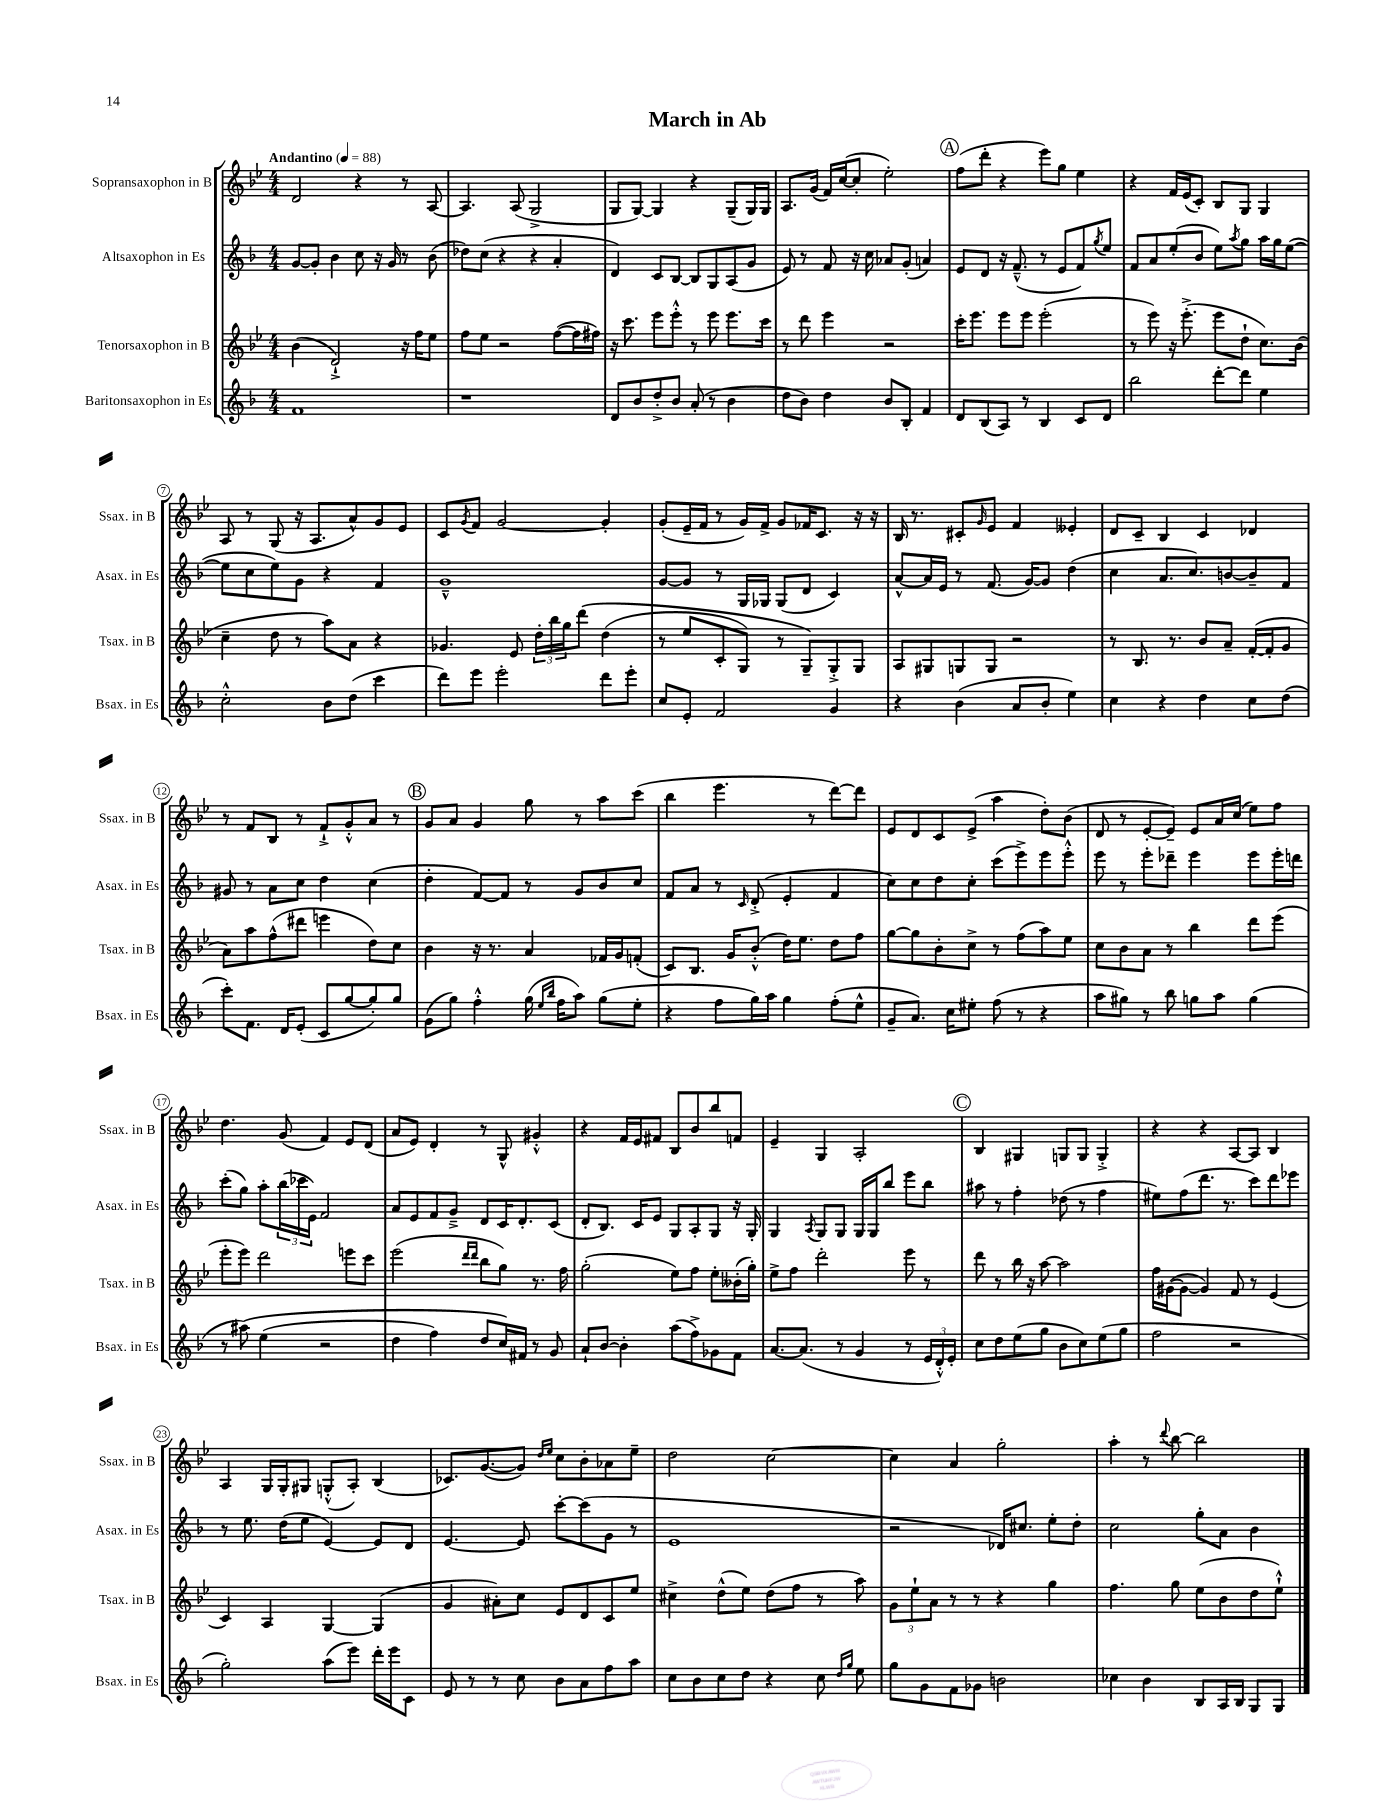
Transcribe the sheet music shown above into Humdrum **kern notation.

**kern	**kern	**kern	**kern
*part4	*part3	*part2	*part1
*staff4	*staff3	*staff2	*staff1
*I"Baritonsaxophon in Es	*I"Tenorsaxophon in B	*I"Altsaxophon in Es	*I"Sopransaxophon in B
*I'Bsax. in Es	*I'Tsax. in B	*I'Asax. in Es	*I'Ssax. in B
*clefG2	*clefG2	*clefG2	*clefG2
*k[b-]	*k[b-e-]	*k[b-]	*k[b-e-]
*M4/4	*M4/4	*M4/4	*M4/4
*MM88	*MM88	*MM88	*MM88
=1	=1	=1	=1
!	!	!	!LO:TX:a:B:t=Andantino
1f	(4b-\	[8g/L	2d/
.	.	8g'/J]	.
.	2d`^/)	4b-\	.
.	.	8cc\	4r
.	.	16r	.
.	.	16g/	.
.	16r	8r	8r
.	16ff\KL	.	.
.	8ee-\J	(8b-\	[8A/
=2	=2	=2	=2
1r	8ff\L	8dd-X\L)	4.A/]
.	8ee-\J	(8cc\J	.
.	2r	4r	.
.	.	.	(8A/
.	.	4r	2G^/
.	([8ff\L	4a'/	.
.	16ff\L]	.	.
.	16ff#X\JJ)	.	.
=3	=3	=3	=3
8d/L	16r	4d/)	8G/L
.	8.ccc\	.	.
8b-/	.	.	[8G/J)
8dd'^/	8eee-\L	8c/L	4G/]
8b-/J	8eee-'^^\J	[8B-/J	.
(8a'/	8r	8B-/L]	4r
8r	8eee-\	8G/	.
4b-\	8.eee-\L	(8A/	(8G~/L
.	.	8g/J	16G/L)
.	16ccc\Jk	.	16G/JJ
=4	=4	=4	=4
8dd\L	8r	8e/)	8.A/L
8b-\J)	8ddd\	8r	.
.	.	.	(16g/Jk
4dd\	4eee-\	8f/	16f/LL)
.	.	.	([16cc/J
.	.	16r	8cc'/J]
.	.	16cc\	.
8b-/L	2r	8a-X/L	2ee-'\)
8B-'/J	.	(8g'/J	.
4f/	.	4an/)	.
!!LO:REH:place=s1:t=A
=5	=5	=5	=5
8d/L	16ccc'\KL	8e/L	(8ff\L
.	8.eee-\J	.	.
(8B-/	.	8d/J	8ddd'\J
8A/J)	8eee-\L	16r	4r
.	.	(8.f~^^/	.
8r	8eee-\J	.	.
4B-/	(2eee-'\	8r	8eee-\L)
.	.	8e/L	8gg\J
8c/L	.	8f/)	4ee-\
.	.	8qgg/	.
8d/J	.	8ee/J	.
=6	=6	=6	=6
2bb-\	8r	8f/L	4r
.	8eee-\)	8a/	.
.	16r	(8ee'/	16f/LL
.	(8.eee-'^\	.	(16e-/J
.	.	8b-/J	8c'/J)
[8ddd'\L	8eee-\L	8ee\L)	8B-/L
.	.	8qaa/	.
8ddd\J]	8dd`\J	8gg\J	8G/J
4ee\	8.cc\L)	16aa\LL	4G/
.	.	16gg\J	.
.	.	([8ee\J	.
.	(16b-\Jk	.	.
!!LO:LB:g=z
=7	=7	=7	=7
2cc'^^\	4cc~\	8ee\L]	8A/
.	.	8cc\	8r
.	8dd\	8ee\)	(8G/
.	8r	8g\J	16r
.	.	.	8.A/L
8b-\L	8aa\L)	4r	.
(8dd\J	8a\J	.	8a^^/)
4ccc\	4r	4f/	8g/
.	.	.	8e-/J
=8	=8	=8	=8
8ddd\L)	4.g-X/	1g~^^	8c/L
.	.	.	8qg/
8eee\J	.	.	8f/J
2eee'\	.	.	[2g/
.	8e-/	.	.
.	24dd'\LL	.	.
.	24bb-\	.	.
.	24gg\J	.	.
.	(8ddd\J	.	.
8ddd\L	(4dd\	.	4g'/]
8eee'\J	.	.	.
=9	=9	=9	=9
8cc/L	8r	[8g/L	(8g'/L
8e'/J	8ee-/L	8g/J]	16e-~/L
.	.	.	16f/JJ
2f/	8c'/	8r	8r
.	8G/J)	16G/LL	16g/LL)
.	.	16G-X/JJ	16f^/JJ
.	8r	(8G-/L	8g/L
.	8G~/L)	8d/J	16f-X/K
.	.	.	8.c/J
4g/	8G'^/	4c/)	.
.	8G/J	.	16r
.	.	.	16r
=10	=10	=10	=10
4r	8A/L	[8a^^/L	16B-/
.	.	.	8.r
.	8G#X/	16a/L]	.
.	.	16e/JJ	.
(4b-\	8Gn/	8r	8c#X'/L
.	.	.	16qqg/
.	8G/J	(8.f/	8e-/J
8a/L	2r	.	4f/
.	.	[16g/KL)	.
8b-'/J	.	8g/J]	.
4ee\)	.	(4dd\	4e--X'/
=11	=11	=11	=11
4cc\	8r	4cc\	8d/L
.	8.B-/	.	8c~/J
4r	.	8.a/L	4B-/
.	8.r	.	.
.	.	8.cc/)	.
4dd\	8b-/L	.	4c/
.	8a~/J	[8bn/	.
8cc\L	([16f'/LL	8b~/]	4d-X/
.	16f'/J]	.	.
(8dd\J	8g/J	8f/J	.
!!LO:LB:g=z
=12	=12	=12	=12
8ccc'\L)	8a\L)	8g#X/	8r
8.f\J	8aa\	8r	8f/L
.	(8ff^^\	8a\L	8B-/J
16d/KL	.	.	.
(8e'/J	8ddd#X\J	8cc\J	8r
8c/L	4eeen\	4dd\	8f`^/L
[8gg/	.	.	8g'^^/
8gg'/])	8dd\L)	(4cc\	8a/J
8gg/J	8cc\J	.	8r
!!LO:REH:place=s1:t=B
=13	=13	=13	=13
(8g\L	4b-\	4dd'\	8g/L
8gg\J)	.	.	8a/J
4ff'^^\	16r	[8f/L)	4g/
.	8.r	.	.
.	.	8f/J]	.
(16gg\	4a/	8r	8gg\
16qqee/LL	.	.	.
16qqbb-/JJ	.	.	.
16ff\KL	.	.	.
8aa\J)	.	8g/L	8r
(8gg\L	16f-X/LL	8b-/	8aa\L
.	16g/J	.	.
8ee'\J	(8fn'/J	8cc/J	(8ccc\J
=14	=14	=14	=14
4r	8c/L)	8f/L	4bb-\
.	8.B-/J	8a/J	.
8ff\L	.	8r	4.eee-\
.	16g/KL	.	.
.	.	16qqc/	.
16gg\L)	(8b-'^^/J	(8d'^/	.
16aa\JJ	.	.	.
4gg\	16dd\KL)	4e'/	.
.	8.ee-\J	.	.
.	.	.	8r
(8ff'\L	8dd\L	4f/	[8ddd\L)
8ee^^\J	8ff\J	.	8ddd\J]
=15	=15	=15	=15
8g~/L	[8gg\L	8cc\L)	8e-/L
8.a/J)	8gg\]	8cc\	8d/
.	8b-'\	8dd\	8c/
16cc\KL	.	.	.
8ee#X'\J	8cc^\J	8cc'\J	(8e-^/J
(8ff\	8r	(8ccc\L	4aa\
8r	(8ff\L	8eee^\)	.
4r	8aa\)	8eee\	8dd'\L)
.	8ee-\J	8eee'^^\J	(8b-\J
=16	=16	=16	=16
8aa\L	8cc\L	8eee\	8d/
8gg#X\J)	8b-\	8r	8r
8r	8a\J	8eee'\L	[8e-'/L
8bb-\	8r	8ddd-X~\J	8e-~/J])
8ggn\L	4bb-\	4eee\	8e-/L
8aa\J	.	.	16a/L
.	.	.	(16cc/JJ
(4gg\	8ddd\L	8eee\L	8ee-\L)
.	(8eee-\J	16eee'\L	8ff\J
.	.	16dddn\JJ	.
!!LO:LB:g=z
=17	=17	=17	=17
8r	8eee-'\L	(8ccc'\L	4.dd\
(8aa#X\)	8eee-\J)	8gg\J)	.
(4ee\	2ddd\	8aa'\L	.
.	.	(24bb-\L	(8g/
.	.	24ccc-X\	.
.	.	24e\JJ)	.
2r	.	2f/	4f/)
.	8eeen\L	.	8e-/L
.	8ccc\J	.	(8d/J
=18	=18	=18	=18
4dd\	(2eee-\	8a/L	8a/L
.	.	8e/	8e-/J)
4ff\)	.	8f/	4d'/
.	.	8g~^/J	.
.	16qqddd/LL	.	.
.	16qqddd/JJ	.	.
8dd/L	8bb-\L	8d/L	8r
16cc/L)	8gg\J)	16c/K	8G^^/
16f#X/JJ	.	8.d'/	.
8r	8.r	.	4g#X'^^/
8g/	.	(8c/J	.
.	16ff\	.	.
=19	=19	=19	=19
8a`/L	(2gg'\	8d'/L	4r
[8b-/J	.	8.B-/J)	.
4b-'\]	.	.	16f/LL
.	.	16c/KL	16e-/J
.	.	8e/J	8f#X/J
(8aa\L	8ee-\L)	8G/L	8B-/L
8ff^\)	8ff\J	8A'/	8b-/
8g-X\	8ee-'\L	8G/J	8bb-/
8f\J	(16b--X'\L	16r	8fn/J
.	16gg'\JJ)	16G'/	.
=20	=20	=20	=20
[8.a/L	8ee-^\L	4G/	4e-~/
.	8ff\J	.	.
(8.a/J]	.	.	.
.	.	8qA/	.
.	2ddd'\	8G/L	4G/
8r	.	8G/J	.
4g/	.	16G/LL	2A'/
.	.	16G/J	.
.	.	8bb-/J	.
8r	8eee-\	8eee\L	.
24e/LL	8r	8bb-\J	.
24d'^^/)	.	.	.
24e'/JJ	.	.	.
!!LO:REH:place=s1:t=C
=21	=21	=21	=21
8cc\L	8ddd\	8aa#X\	4B-/
8dd\	8r	8r	.
(8ee\	16bb-\	4ff'\	4G#X/
.	16r	.	.
8gg\J	[8aa\	.	.
8b-\L	2aa\]	(8dd-X\	8Gn/L
8cc\)	.	8r	8G/J
(8ee\	.	4ff\	4G'^/
8gg\J	.	.	.
=22	=22	=22	=22
2ff\	16ff\LL	8ee#X\L)	4r
.	([16g#X\J	.	.
.	8g#\J_	(8ff\	.
.	4g#/])	8.ddd\J	4r
.	.	8.r	.
2r	8f/	.	[8A/L
.	8r	8ccc\L)	8A/J]
.	(4e-/	8ddd\	4B-/
.	.	8eee-X\J	.
!!LO:LB:g=z
=23	=23	=23	=23
2gg'\)	4c/)	8r	4A/
.	.	8.ee\	.
.	4A/	.	16G/LL
.	.	(16dd\KL	16G'/J
.	.	8ee\J	8G#X/J
(8aa\L	[4G/	[4e/)	(8Gn'^^/L
8eee\J)	.	.	8A'/J)
16ddd'\LL	(4G/]	8e/L]	(4B-/
16eee\J	.	.	.
8c\J	.	8d/J	.
=24	=24	=24	=24
8e/	4g/	[4.e/	8.c-X/L)
8r	.	.	.
.	.	.	([8.g/
8r	8a#X'\L)	.	.
8cc\	8cc\J	8e/]	8g/J])
.	.	.	16qqdd/LL
.	.	.	16qqee-/JJ
8b-\L	8e-/L	[8ccc'\L	8cc\L
8a\	8d/	(8ccc\]	8b-'\
8ff\	8c/	8g\J	8a-X\
8aa\J	8ee-/J	8r	8ee-~\J
=25	=25	=25	=25
8cc\L	4cc#X^\	1e	2dd\
8b-\	.	.	.
8cc\	(8dd^^\L	.	.
8dd\J	8ee-\J)	.	.
4r	(8dd\L	.	[2cc\
.	8ff\J	.	.
8cc\	8r	.	.
16qqdd/LL	.	.	.
16qqgg/JJ	.	.	.
8ee\	8aa\)	.	.
=26	=26	=26	=26
8gg\L	12g\L	2r	4cc\]
.	12ee-`\	.	.
8g\	.	.	.
.	12a\J	.	.
8f\	8r	.	4a/
8g-X\J	8r	.	.
2bn\	4r	16d-X/KL)	2gg'\
.	.	8.cc#X/J	.
.	4gg\	8ee'\L	.
.	.	8dd'\J	.
=27	=27	=27	=27
4cc-X\	4.ff\	2cc\	4aa'\
4b-\	.	.	8r
.	.	.	8qqddd/
.	8gg\	.	[8bb-\
8B-/L	(8ee-\L	8gg'\L	2bb-\]
16A/L	8b-\	8a\J	.
16B-/JJ	.	.	.
8G/L	8dd\	4b-\	.
8G/J	8ee-`^^\J)	.	.
==	==	==	==
*-	*-	*-	*-
